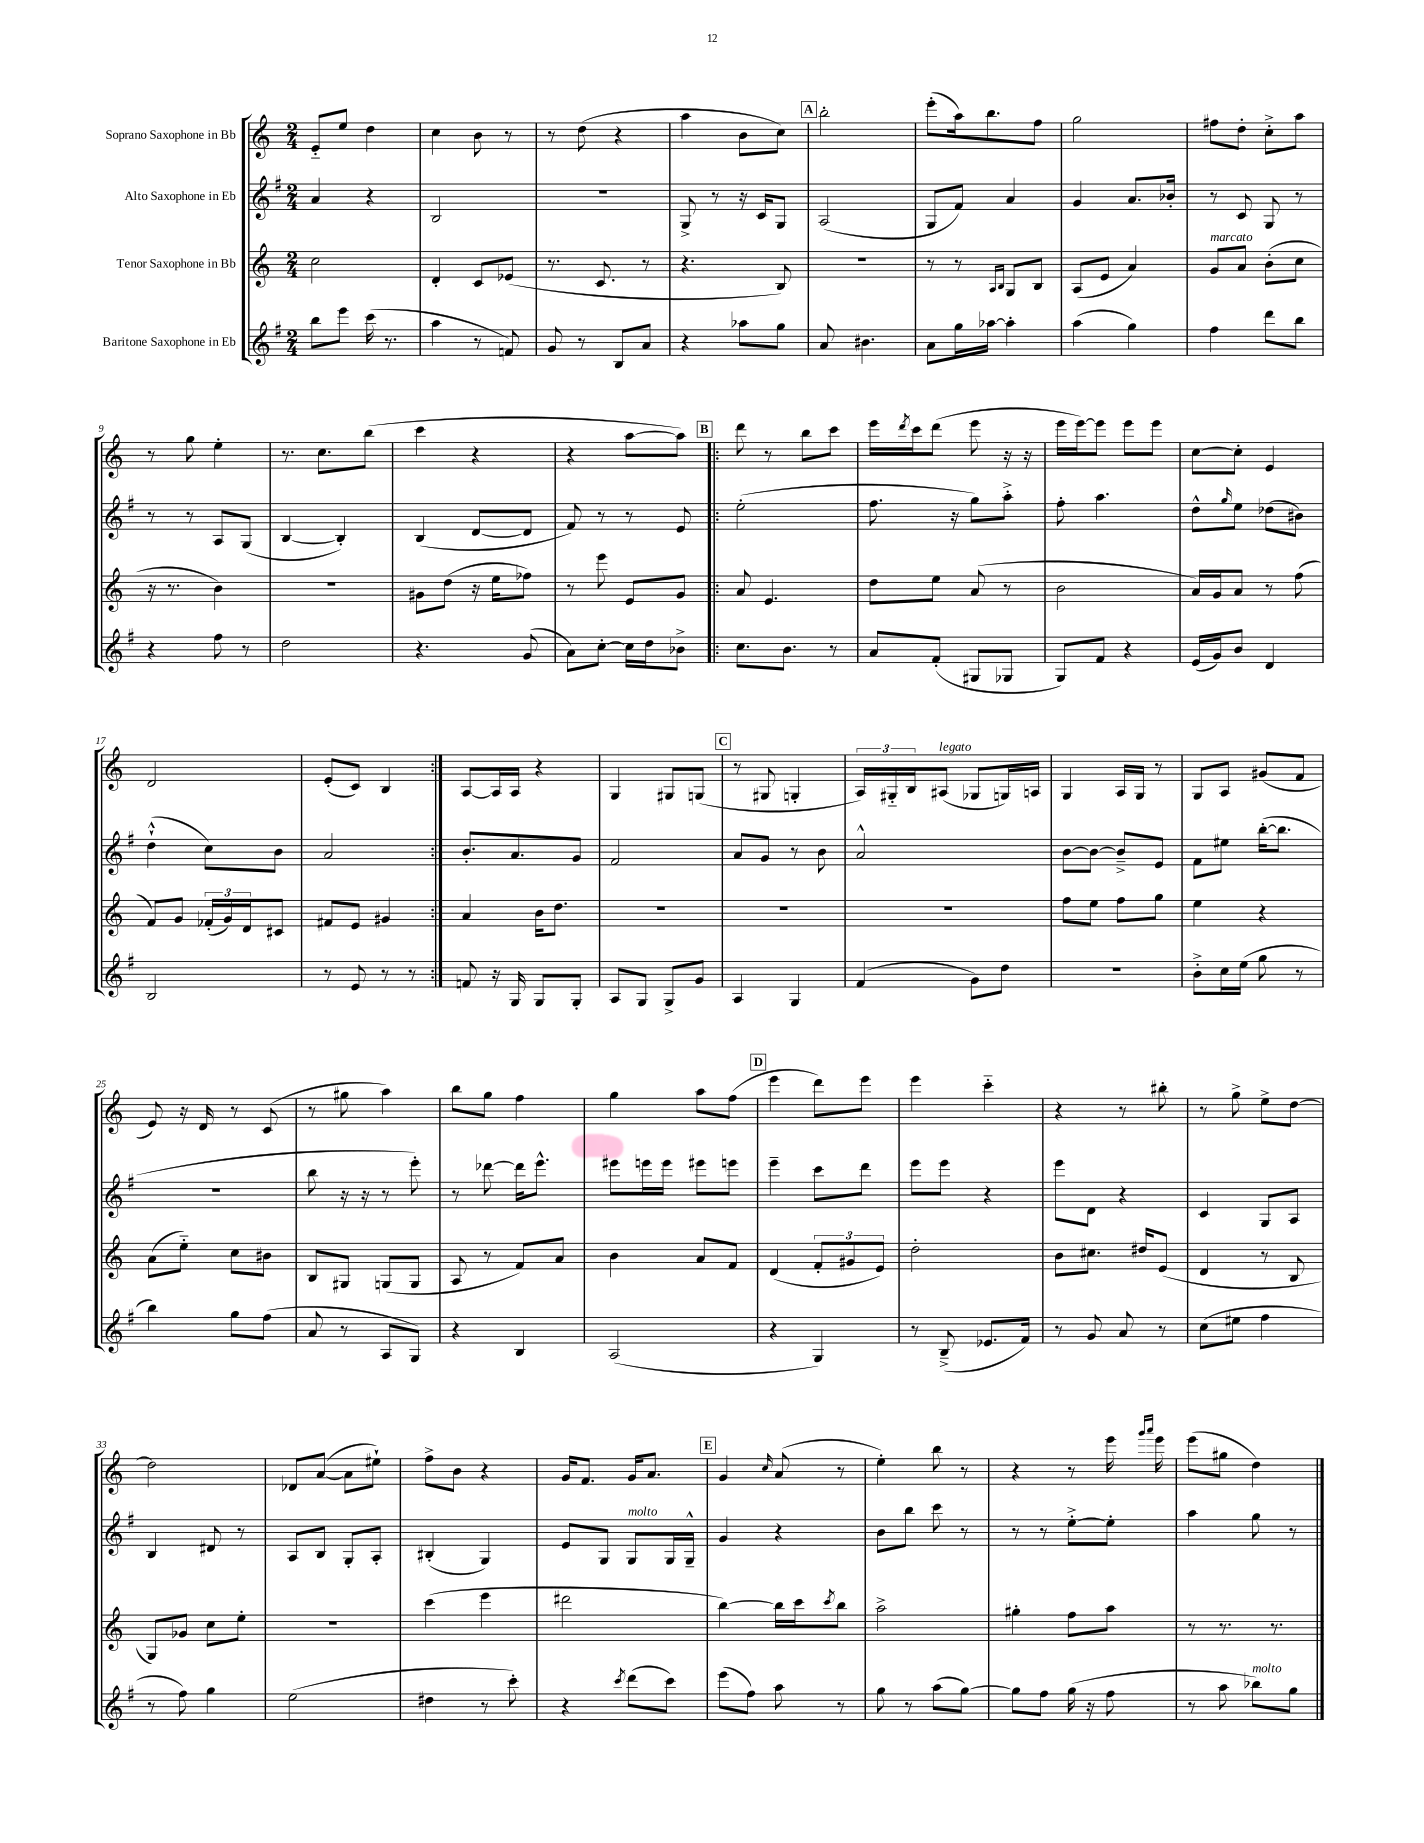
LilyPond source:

<<
\new StaffGroup <<
\new Staff = "s0" \with { instrumentName = "Soprano Saxophone in Bb" } {
    \clef treble \key c \major \numericTimeSignature \time 2/4
    e'8-_ e''8 d''4 |
    c''4 b'8 r8 |
    r8 d''8( r4 |
    a''4 b'8 c''8) |
    \mark \markup { \box "A" } b''2-. |
    e'''8-.( a''16) b''8. f''8 |
    g''2 |
    fis''8 d''8-. c''8-.-> a''8 |
    r8 g''8 e''4-. |
    r8. c''8. b''8( |
    c'''4 r4 |
    r4 a''8~ a''8) |
    \repeat volta 2 { \mark \markup { \box "B" } d'''8 r8 b''8 c'''8 |
    e'''16 \acciaccatura { d'''8 } c'''16 d'''8( e'''8 r16 r16 |
    e'''16 e'''16~) e'''8 e'''8 e'''8 |
    c''8~ c''8-. e'4 |
    d'2 |
    e'8-.( c'8) b4 | }
    a8~ a16 a16 r4 |
    g4 gis8 g8( |
    \mark \markup { \box "C" } r8 gis8 g4-. |
    \tuplet 3/2 { a16) gis16-_ b16 } ais8^\markup { \italic "legato" }( ges8 g16) a16 |
    g4 a16 g16 r8 |
    g8 a8 gis'8( f'8 |
    e'8) r16 d'16 r8 c'8( |
    r8 gis''8 a''4) |
    b''8 g''8 f''4 |
    g''4 a''8 f''8( |
    \mark \markup { \box "D" } e'''4 d'''8) e'''8 |
    e'''4 c'''4-_ |
    r4 r8 bis''8-. |
    r8 g''8-> e''8-> d''8~ |
    d''2 |
    des'8 a'8~( a'8 eis''8-!) |
    f''8-> b'8 r4 |
    g'16 f'8. g'16 a'8. |
    \mark \markup { \box "E" } g'4 \grace { c''16 } a'8( r8 |
    e''4-.) b''8 r8 |
    r4 r8 e'''16 \grace { g'''16 a'''16 } e'''16 |
    e'''8( gis''8 d''4) \bar "|." |
}
\new Staff = "s1" \with { instrumentName = "Alto Saxophone in Eb" } {
    \clef treble \key g \major \numericTimeSignature \time 2/4
    a'4 r4 |
    b2 |
    r2 |
    g8-> r8 r16 c'16 g8 |
    \mark \markup { \box "A" } a2( |
    g8 fis'8) a'4 |
    g'4 a'8. bes'16-. |
    r8 c'8 g8 r8 |
    r8 r8 a8 g8( |
    b4~ b4-.) |
    b4( d'8~ d'8 |
    fis'8) r8 r8 e'8 |
    \repeat volta 2 { \mark \markup { \box "B" } e''2-.( |
    fis''8. r16 g''8) a''8-.-> |
    fis''8-. a''4. |
    d''8-^ \grace { g''16 } e''8 des''8( bis'8) |
    d''4-!-^( c''8) b'8 |
    a'2 | }
    b'8.-. a'8. g'8 |
    fis'2 |
    \mark \markup { \box "C" } a'8 g'8 r8 b'8 |
    a'2-^ |
    b'8~ b'8~ b'8---> e'8 |
    fis'8 eis''8 b''16~-.( b''8. |
    R2 |
    b''8 r16 r16 r8 e'''8-.) |
    r8 des'''8~ des'''16 e'''8.-^ |
    eis'''8 e'''16 e'''16 eis'''8 e'''8 |
    \mark \markup { \box "D" } e'''4-- c'''8 d'''8 |
    e'''8 e'''8 r4 |
    e'''8 d'8 r4 |
    c'4 g8 a8 |
    b4 dis'8 r8 |
    a8 b8 g8-. a8-. |
    bis4-.( g4) |
    e'8 g8 g8^\markup { \italic "molto" } g16 g16---^ |
    \mark \markup { \box "E" } g'4 r4 |
    b'8 b''8 c'''8 r8 |
    r8 r8 e''8~-.-> e''8-. |
    a''4 g''8 r8 \bar "|." |
}
\new Staff = "s2" \with { instrumentName = "Tenor Saxophone in Bb" } {
    \clef treble \key c \major \numericTimeSignature \time 2/4
    c''2 |
    d'4-. c'8 ees'8( |
    r8. c'8. r8 |
    r4. b8) |
    \mark \markup { \box "A" } R2 |
    r8 r8 \grace { a16 b16 } g8 b8 |
    a8( e'8 a'4) |
    g'8^\markup { \italic "marcato" } a'8 b'8-.( c''8 |
    r16 r8. b'4) |
    R2 |
    gis'8 d''8( r16 e''16 fes''8) |
    r8 e'''8 e'8 g'8 |
    \repeat volta 2 { \mark \markup { \box "B" } a'8 e'4. |
    d''8 e''8 a'8( r8 |
    b'2 |
    a'16) g'16 a'8 r8 f''8( |
    f'8) g'8 \tuplet 3/2 { fes'16-.( g'16) d'16 } cis'8 |
    fis'8 e'8 gis'4 | }
    a'4 b'16 d''8. |
    R2 |
    \mark \markup { \box "C" } R2 |
    R2 |
    f''8 e''8 f''8 g''8 |
    e''4 r4 |
    a'8( e''8-_) c''8 bis'8 |
    b8 gis8 g8( g8 |
    a8 r8 f'8) a'8 |
    b'4 a'8 f'8 |
    \mark \markup { \box "D" } d'4( \tuplet 3/2 { f'8-. gis'8 e'8) } |
    d''2-. |
    b'8 cis''8. dis''16 e'8( |
    d'4 r8 b8 |
    g8) ges'8 c''8 e''8-. |
    R2 |
    c'''4( e'''4 |
    dis'''2 |
    \mark \markup { \box "E" } b''4~) b''16 c'''16 \acciaccatura { c'''8 } b''8 |
    a''2-> |
    gis''4-. f''8 a''8 |
    r8 r8. r8. \bar "|." |
}
\new Staff = "s3" \with { instrumentName = "Baritone Saxophone in Eb" } {
    \clef treble \key g \major \numericTimeSignature \time 2/4
    b''8 e'''8 c'''16( r8. |
    a''4 r8 f'8) |
    g'8 r8 b8 a'8 |
    r4 aes''8 g''8 |
    \mark \markup { \box "A" } a'8 bis'4. |
    a'8 g''16 aes''16~ aes''4-. |
    a''4( g''4) |
    fis''4 d'''8 b''8 |
    r4 fis''8 r8 |
    d''2 |
    r4. g'8( |
    a'8) c''8~-. c''16 d''16 bes'8-> |
    \repeat volta 2 { \mark \markup { \box "B" } c''8. b'8. r8 |
    a'8 fis'8-.( gis8 ges8 |
    g8) fis'8 r4 |
    e'16( g'16) b'8 d'4 |
    b2 |
    r8 e'8 r8 r8 | }
    f'8 r16 g16 g8 g8-. |
    a8 g8 g8-> g'8 |
    \mark \markup { \box "C" } a4 g4 |
    fis'4( g'8) d''8 |
    r2 |
    b'8-.-> c''16 e''16( g''8 r8 |
    b''4) g''8 fis''8( |
    a'8 r8 a8 g8) |
    r4 b4 |
    a2( |
    \mark \markup { \box "D" } r4 g4) |
    r8 b8--->( ees'8. fis'16) |
    r8 g'8 a'8 r8 |
    c''8( eis''8 fis''4 |
    r8 fis''8) g''4 |
    e''2( |
    dis''4 r8 c'''8-.) |
    r4 \acciaccatura { c'''8 } d'''8( c'''8) |
    \mark \markup { \box "E" } e'''8( fis''8) a''8 r8 |
    g''8 r8 a''8( g''8~) |
    g''8 fis''8 g''16( r16 fis''8 |
    r8 a''8 bes''8^\markup { \italic "molto" }) g''8 \bar "|." |
}
>>
>>
